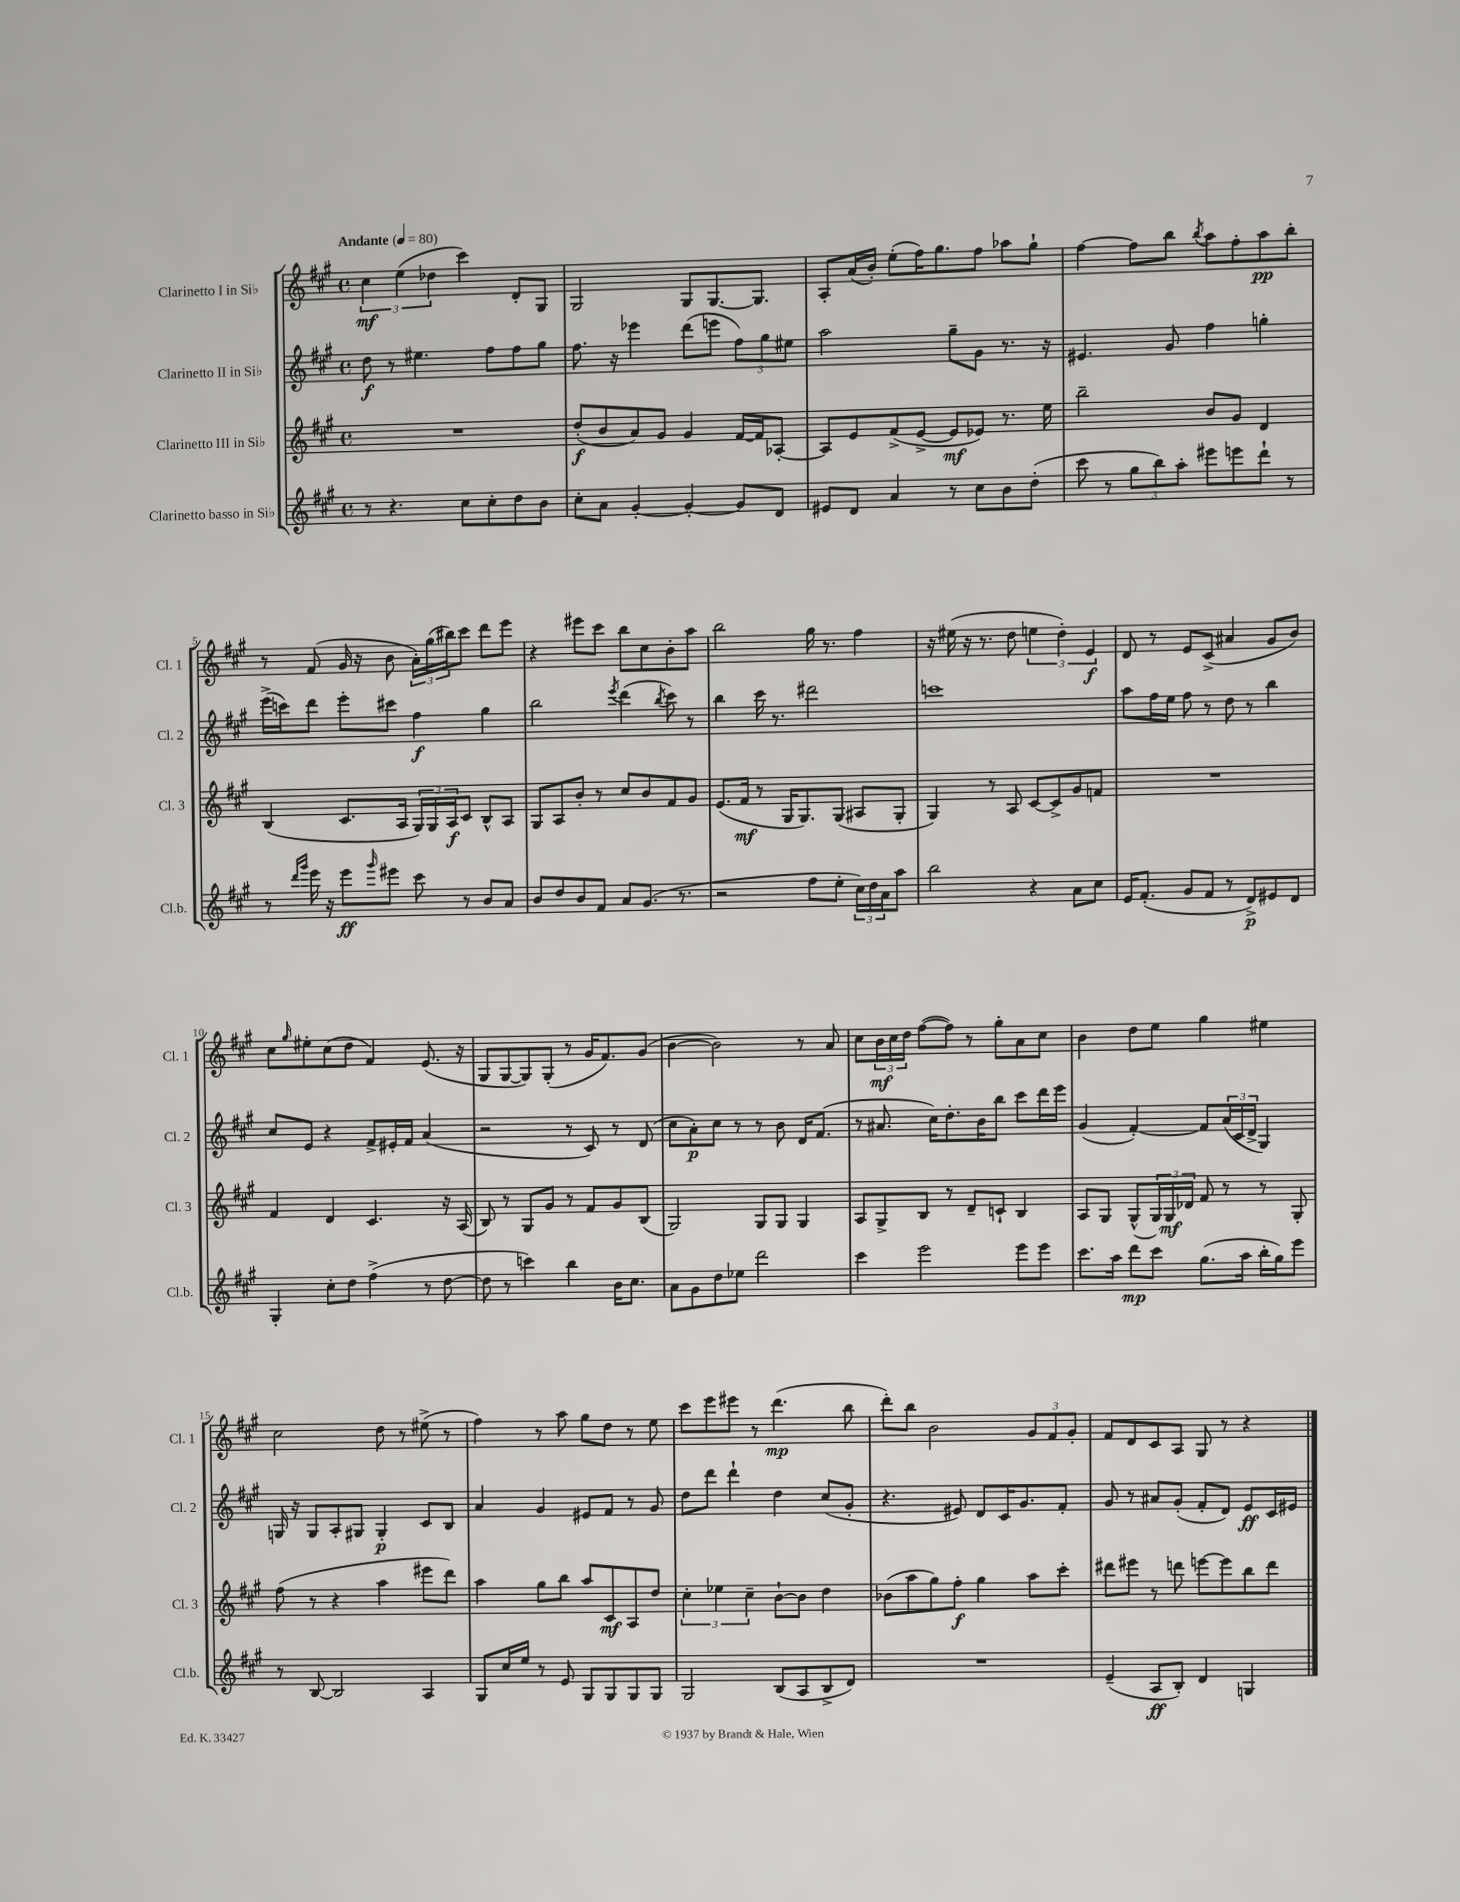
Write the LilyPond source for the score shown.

<<
\new StaffGroup <<
\new Staff = "s0" \with { instrumentName = "Clarinetto I in Sib" shortInstrumentName = "Cl. 1" } {
    \clef treble \key a \major \defaultTimeSignature \time 4/4 \tempo "Andante" 4 = 80
    \tuplet 3/2 { cis''4\mf e''4( des''4 } cis'''4) d'8-. gis8 |
    gis2 gis8 gis8.~ gis8. |
    a8-. a'16( b'16-.) e''8-.( fis''16) gis''8. fis''8 aes''8 gis''8-! |
    fis''4~ fis''8 b''8 \acciaccatura { b''8 } a''8 fis''8-. a''8\pp b''8-. |
    r8 fis'8( gis'16 r16 b'8 \tuplet 3/2 { a'16-.) gis''16( bis''16) } cis'''8 d'''8 e'''8 |
    r4 eis'''8 cis'''8 b''8 cis''8 b'8-. a''8 |
    b''2 gis''16 r8. fis''4 |
    r16 eis''16( r16 r8. d''8 \tuplet 3/2 { e''4 d''4-.) e'4\f } |
    d'8 r8 e'8 cis'8->( ais'4 gis'8 b'8) |
    cis''8 \grace { gis''16 } eis''8-. cis''8( d''8 fis'4) e'8.( r16 |
    gis8 gis8~ gis8) gis8-.( r8 gis'16 fis'8.) gis'8( |
    b'4~ b'2) r8 a'8 |
    cis''8 \tuplet 3/2 { b'16\mf cis''16 d''16 } fis''8~( fis''8) r8 gis''8-. a'8 cis''8 |
    b'4 d''8 e''8 gis''4 eis''4 |
    cis''2 d''8 r8 eis''8->( r8 |
    fis''4) r8 a''8 gis''8 d''8 r8 e''8 |
    cis'''8 e'''8 eis'''8 r8 d'''4.\mp( b''8 |
    d'''8-.) b''8 b'2 \tuplet 3/2 { gis'8 fis'8 gis'8-. } |
    fis'8 d'8 cis'8 a8 gis8 r8 r4 \bar "|." |
}
\new Staff = "s1" \with { instrumentName = "Clarinetto II in Sib" shortInstrumentName = "Cl. 2" } {
    \clef treble \key a \major \defaultTimeSignature \time 4/4
    d''8\f r8 eis''4. fis''8 fis''8 gis''8 |
    fis''8. r16 ees'''4 d'''8( e'''8 \tuplet 3/2 { fis''8) gis''8 eis''8 } |
    a''2 gis''8-- gis'8 r8. r16 |
    eis'4. gis'8 fis''4 g''4-. |
    e'''16->( c'''16) d'''8 e'''8-. cis'''8 fis''4\f gis''4 |
    b''2 \acciaccatura { e'''8 } d'''4( \acciaccatura { b''8 } cis'''8) r8 |
    b''4 cis'''16 r8. dis'''2 |
    c'''1 |
    a''8 fis''16 e''16 fis''8 r8 d''8 r8 b''4 |
    cis''8 e'8 r4 fis'8-> eis'16-. fis'16 a'4( |
    r2 r8 cis'8) r8 d'8( |
    cis''8 a'8-.\p) cis''8 r8 r8 b'8 d'16 fis'8.( |
    r8 ais'8. cis''16) d''8.-. b'16 b''8 cis'''8 d'''16 e'''16 |
    gis'4( fis'4~-.) fis'8 \tuplet 3/2 { a'16( cis'16 d'16-> } gis4) |
    g16 r16 g8 a8-. gis8 gis4-.\p cis'8 b8 |
    a'4 gis'4 eis'8 fis'8 r8 gis'8 |
    d''8 d'''8 d'''4-! d''4 cis''8( gis'8-. |
    r4. eis'8) d'8 cis'16 gis'8. fis'8-. |
    gis'8 r8 ais'8 gis'8-.( fis'8-. d'8) e'8\ff cis'16 eis'16 \bar "|." |
}
\new Staff = "s2" \with { instrumentName = "Clarinetto III in Sib" shortInstrumentName = "Cl. 3" } {
    \clef treble \key a \major \defaultTimeSignature \time 4/4
    R1 |
    d''8-.\f( b'8 a'8) gis'8 gis'4 fis'16~ fis'16 aes8~-. |
    aes8 e'8 fis'8->( e'8~-> e'8\mf ees'8) r8. e''16 |
    b''2-- b'8 gis'8 d'4 |
    b4( cis'8. a16 \tuplet 3/2 { gis16) gis16 a16\f } cis'8 b8-^ a8 |
    gis8 a8 b'8-. r8 cis''8 b'8 fis'8 gis'8 |
    e'8.( fis'16\mf r8 gis16 gis8.) gis8( ais8 gis8-. |
    gis4) r8 a8 cis'8~ cis'8-> gis'8 f'8 |
    R1 |
    fis'4 d'4 cis'4. r16 a16( |
    b8) r8 gis8 gis'8 r8 fis'8 gis'8 b8( |
    gis2) gis8 gis8 gis4 |
    a8 gis8-> b8 r8 d'8-- c'8-! b4 |
    a8 gis8 gis8-^( \tuplet 3/2 { gis16) gis16\mf des'16 } fis'8 r8 r8 gis8-. |
    fis''8( r8 r4 a''4 eis'''8 d'''8) |
    a''4 gis''8 b''8 a''8 cis'8\mf a8 d''8 |
    \tuplet 3/2 { cis''4-. ees''4 cis''4-- } b'8~-! b'8 d''4 |
    bes'8( a''8 gis''8) fis''8-.\f gis''4 a''8 cis'''8-. |
    dis'''8 eis'''8 r8 d'''8 e'''8~ e'''8 b''8 d'''8 \bar "|." |
}
\new Staff = "s3" \with { instrumentName = "Clarinetto basso in Sib" shortInstrumentName = "Cl.b." } {
    \clef treble \key a \major \defaultTimeSignature \time 4/4
    r8 r4. cis''8 cis''8-. d''8 b'8 |
    cis''8-. a'8 gis'4~-. gis'4~-. gis'8 d'8 |
    eis'8 d'8 a'4 r8 cis''8 b'8 d''8-.( |
    cis'''8 r8 \tuplet 3/2 { gis''8 b''8) a''8-. } eis'''8 e'''8 d'''8-! r8 |
    r8 \grace { d'''16 gis'''16 } e'''16 r16 e'''8\ff \grace { gis'''16 } eis'''8 cis'''8 r8 b'8 a'8 |
    b'8 d''8 b'8 fis'8 a'8 gis'8.( r8. |
    r2 fis''8 e''8-. \tuplet 3/2 { cis''16) d''16 a'16 } a''8 |
    b''2 r4 a'8 cis''8 |
    e'16 fis'8.-.( gis'8 fis'8 r8 d'8->\p) eis'8 d'8 |
    gis4-. cis''8-. d''8 fis''4->( r8 d''8~ |
    d''8 r8 c'''4) b''4 b'16 cis''8. |
    a'8 gis'8 d''8 ees''8 d'''2 |
    cis'''4 e'''2 e'''8 e'''8 |
    cis'''8. a''16 d'''8\mp cis'''8 gis''8.( a''16 b''16-. gis''16) e'''8 |
    r8 b8~ b2 a4 |
    gis8 cis''16 e''16 r8 e'8 gis8 gis8 gis8 gis8 |
    gis2 b8( a8 b8-> d'8) |
    R1 |
    e'4--( a8\ff b8-.) d'4 g4 \bar "|." |
}
>>
>>
